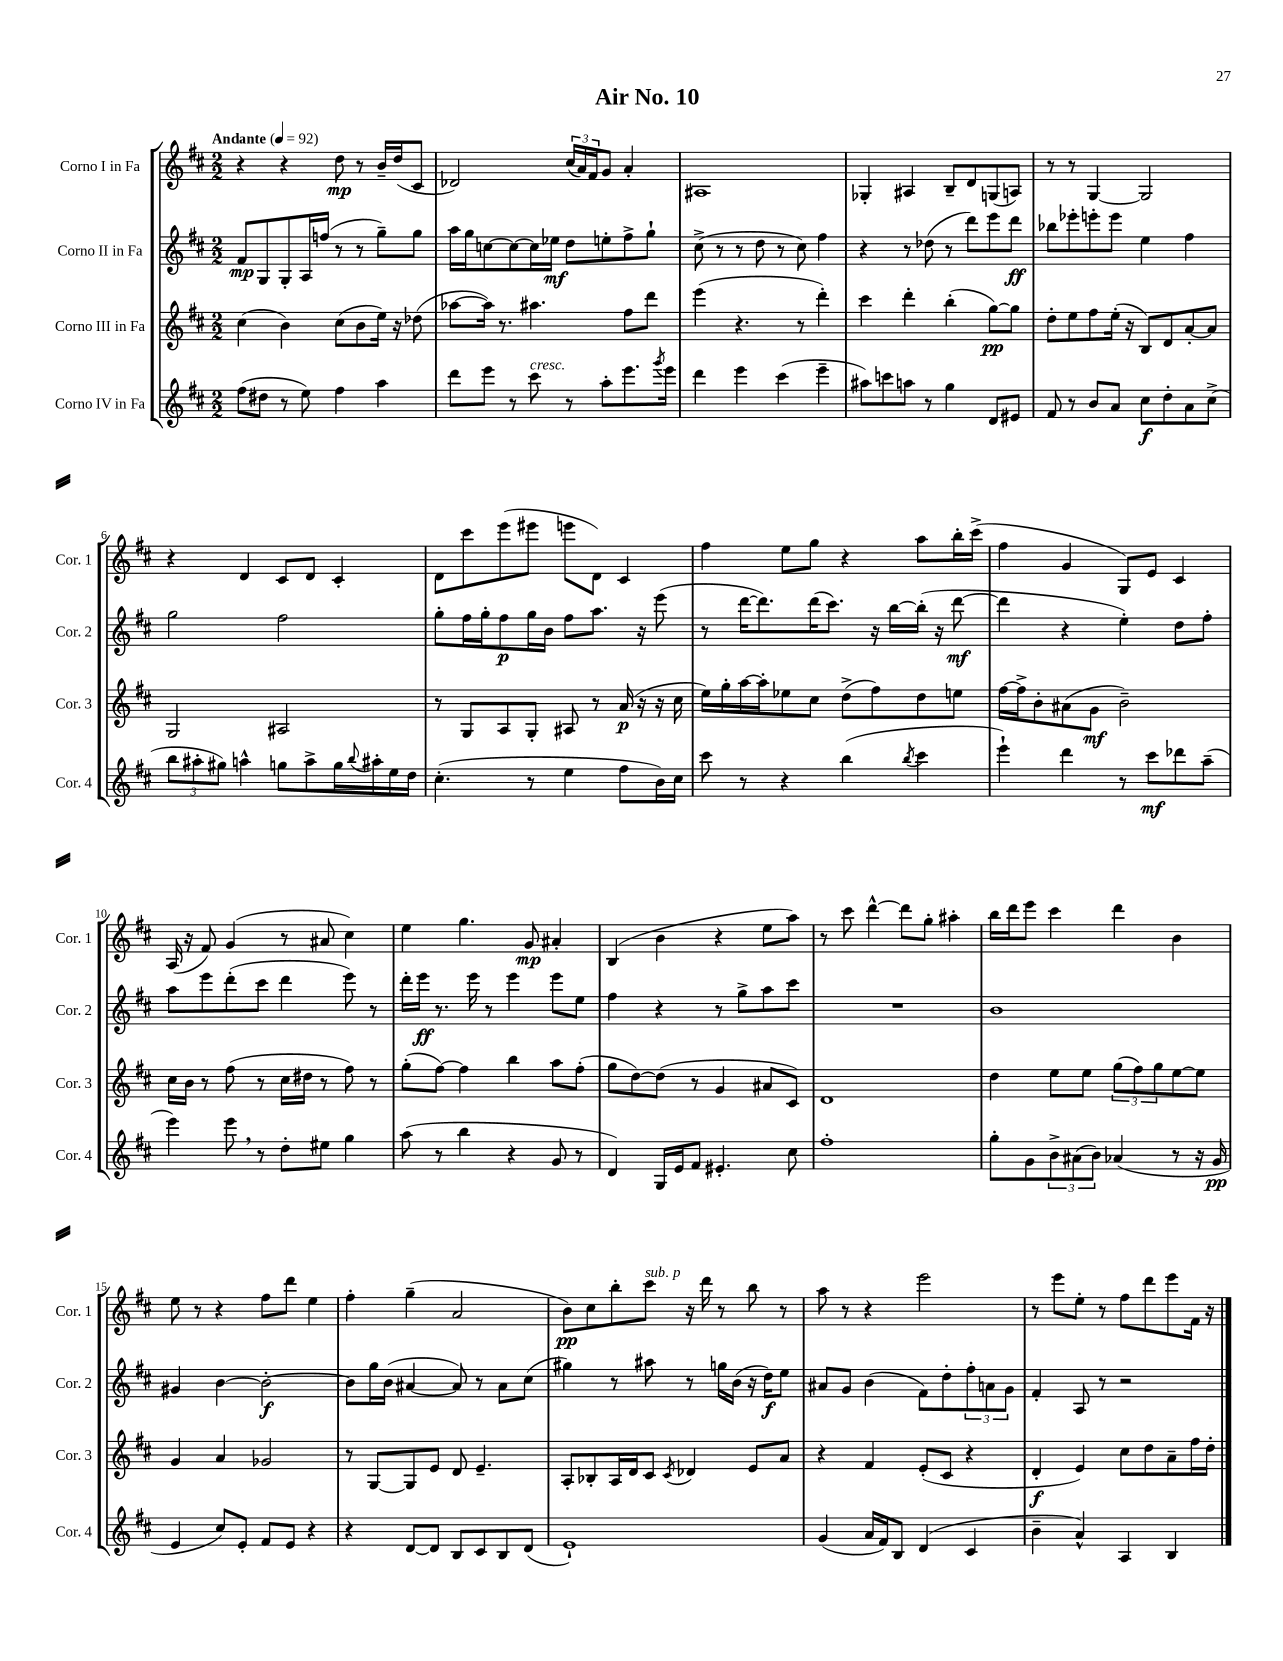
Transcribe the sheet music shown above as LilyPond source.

\header { title = "Air No. 10" }
<<
\new StaffGroup <<
\new Staff = "s0" \with { instrumentName = "Corno I in Fa" shortInstrumentName = "Cor. 1" } {
    \clef treble \key d \major \numericTimeSignature \time 2/2 \tempo "Andante" 4 = 92
    r4 r4 d''8\mp r8 b'16-- d''16( cis'8 |
    des'2) \tuplet 3/2 { cis''16( a'16) fis'16 } g'8 a'4-. |
    ais1 |
    ges4-. ais4 b8-- d'8 g8( a8) |
    r8 r8 g4~ g2 |
    r4 d'4 cis'8 d'8 cis'4-. |
    d'8 cis'''8 e'''8( eis'''8 e'''8 d'8) cis'4 |
    fis''4 e''8 g''8 r4 a''8 b''16-. cis'''16->( |
    fis''4 g'4 g8) e'8 cis'4 |
    a16( r16 fis'8) g'4( r8 ais'8 cis''4) |
    e''4 g''4. g'8\mp ais'4-. |
    b4( b'4 r4 e''8 a''8) |
    r8 cis'''8 d'''4~-^ d'''8 g''8-. ais''4-. |
    b''16 d'''16 e'''8 cis'''4 d'''4 b'4 |
    e''8 r8 r4 fis''8 d'''8 e''4 |
    fis''4-. g''4--( a'2 |
    b'8\pp) cis''8 b''8-. cis'''8^\markup { \italic "sub. p" } r16 d'''16 r8 b''8 r8 |
    a''8 r8 r4 e'''2 |
    r8 e'''8 e''8-. r8 fis''8 d'''8 e'''8 fis'16 r16 \bar "|." |
}
\new Staff = "s1" \with { instrumentName = "Corno II in Fa" shortInstrumentName = "Cor. 2" } {
    \clef treble \key d \major \numericTimeSignature \time 2/2
    fis'8\mp g8 g8-. a16 f''16( r8 r8 g''8--) g''8 |
    a''16 g''16 c''8~ c''8~ c''16 ees''16\mf d''8 e''8-. fis''8-> g''8-! |
    cis''8->( r8 r8 d''8 r8 cis''8) fis''4 |
    r4 r8 des''8( r8 d'''8) e'''8 d'''8\ff |
    bes''8 ees'''8-. e'''8-. e'''8 e''4 fis''4 |
    g''2 fis''2 |
    g''8-. fis''16 g''16-. fis''8\p g''16 b'16 fis''8 a''8. r16 e'''8( |
    r8 d'''16~ d'''8.) d'''16( cis'''8.) r16 b''16~ b''16-.( r16 d'''8~\mf |
    d'''4 r4 e''4-.) d''8 fis''8-. |
    a''8 e'''8 d'''8-.( cis'''8 d'''4 e'''8) r8 |
    d'''16-. e'''16\ff r8. e'''16 r8 e'''4 e'''8 e''8 |
    fis''4 r4 r8 g''8-> a''8 cis'''8 |
    R1 |
    b'1 |
    gis'4 b'4~ b'2~-.\f |
    b'8 g''16 b'16( ais'4~ ais'8) r8 ais'8 cis''8( |
    gis''4) r8 ais''8 r8 g''16 b'16( r16 d''16\f) e''8 |
    ais'8 g'8 b'4( fis'8) d''8-. \tuplet 3/2 { fis''8-. a'8 g'8 } |
    fis'4-. a8 r8 r2 \bar "|." |
}
\new Staff = "s2" \with { instrumentName = "Corno III in Fa" shortInstrumentName = "Cor. 3" } {
    \clef treble \key d \major \numericTimeSignature \time 2/2
    cis''4( b'4) cis''8( b'8 e''16) r16 des''8( |
    aes''8~ aes''16) r8. ais''4. fis''8 d'''8 |
    e'''4( r4. r8 d'''4-.) |
    cis'''4 d'''4-. b''4-.( g''8~\pp) g''8 |
    d''8-. e''8 fis''8 e''16-.( r16 b8) d'8 a'8~-. a'8 |
    g2 ais2 |
    r8 g8 a8 g8-. ais8 r8 a'16\p( r16 r16 cis''16 |
    e''16) g''16-. a''16~ a''16-. ees''8 cis''8 d''8->( fis''8) d''8 e''8 |
    fis''16~ fis''16-> b'8-. ais'8( g'8\mf b'2--) |
    cis''16 b'16 r8 fis''8( r8 cis''16 dis''16 r8 fis''8) r8 |
    g''8-.( fis''8~) fis''4 b''4 a''8 fis''8-.( |
    g''8 d''8~) d''8( r8 g'4 ais'8 cis'8) |
    d'1 |
    d''4 e''8 e''8 \tuplet 3/2 { g''8( fis''8) g''8 } e''8~ e''8 |
    g'4 a'4 ges'2 |
    r8 g8~ g8 e'8 d'8 e'4.-- |
    a8-. bes8-. a16 d'16 cis'8 \acciaccatura { cis'8 } des'4 e'8 a'8 |
    r4 fis'4 e'8-.( cis'8 r4 |
    d'4-.\f e'4) cis''8 d''8 a'8-- fis''16 d''16-. \bar "|." |
}
\new Staff = "s3" \with { instrumentName = "Corno IV in Fa" shortInstrumentName = "Cor. 4" } {
    \clef treble \key d \major \numericTimeSignature \time 2/2
    fis''8( dis''8 r8 e''8) fis''4 a''4 |
    d'''8 e'''8 r8 cis'''8^\markup { \italic "cresc." } r8 a''8-. e'''8. \acciaccatura { g'''8 } e'''16 |
    d'''4 e'''4 cis'''4( e'''4-- |
    ais''8) c'''8 a''8 r8 g''4 d'8 eis'8 |
    fis'8 r8 b'8 a'8 cis''8\f d''8-. a'8 cis''8->( |
    \tuplet 3/2 { b''8 ais''8-. gis''8) } a''4-^ g''8 a''8-> g''16 \appoggiatura { b''8 } ais''16-. e''16 d''16 |
    cis''4.-.( r8 e''4 fis''8 b'16) cis''16 |
    cis'''8 r8 r4 b''4( \acciaccatura { b''8 } cis'''4 |
    e'''4-!) d'''4 r8 cis'''8\mf des'''8 a''8--( |
    e'''4) e'''8 \breathe r8 d''8-. eis''8 g''4 |
    a''8( r8 b''4 r4 g'8 r8 |
    d'4) g16 e'16 fis'8 eis'4.-. cis''8 |
    fis''1-. |
    g''8-. g'8 \tuplet 3/2 { b'8-> ais'8( b'8) } aes'4( r8 r16 g'16\pp |
    e'4 cis''8) e'8-. fis'8 e'8 r4 |
    r4 d'8~ d'8 b8 cis'8 b8 d'8( |
    e'1-!) |
    g'4( a'16 fis'16) b8 d'4( cis'4 |
    b'4-- a'4-^) a4 b4 \bar "|." |
}
>>
>>
